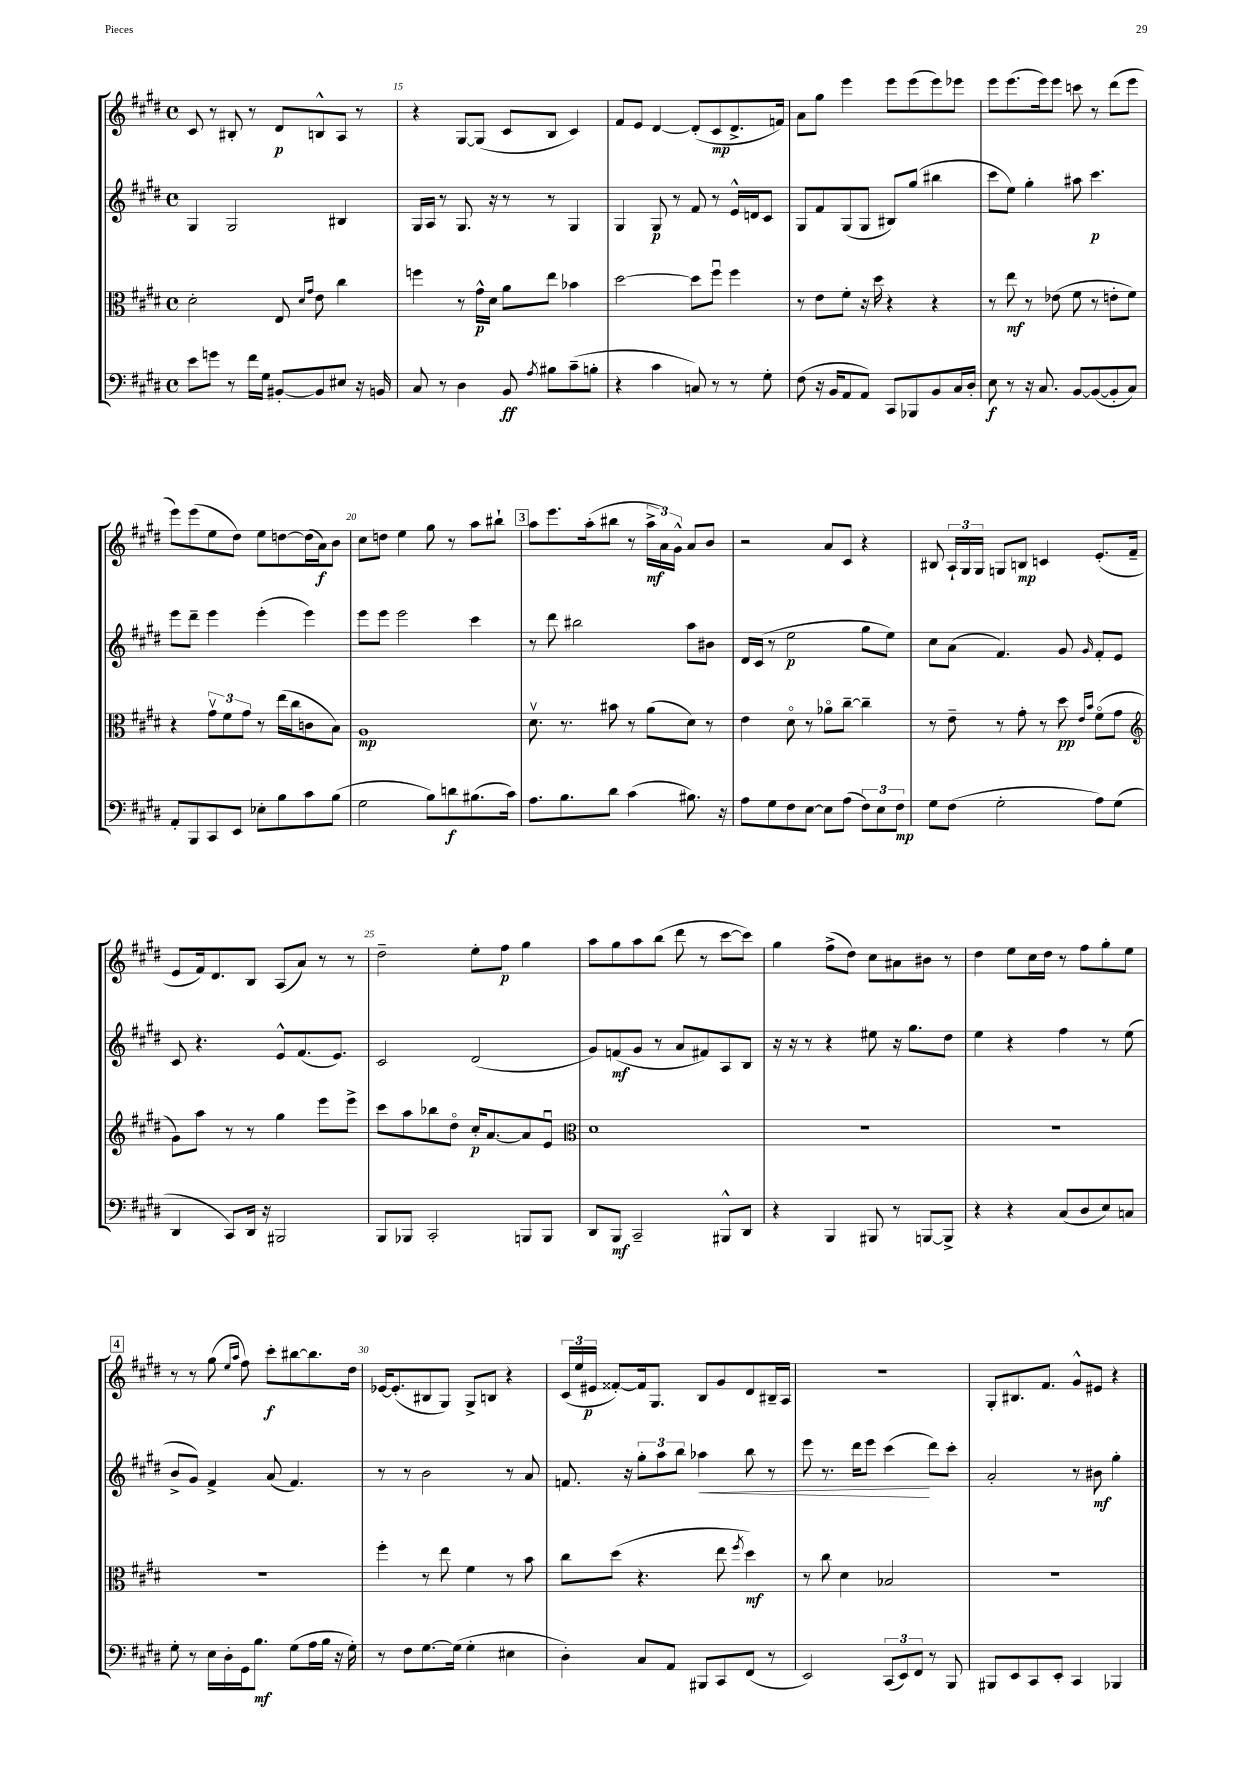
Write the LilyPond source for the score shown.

<<
\new StaffGroup <<
\new Staff = "s0" {
    \clef treble \key e \major \defaultTimeSignature \time 4/4
    \autoBeamOff cis'8 r8 bis8-. r8 dis'8[\p b8-^ a8] r8 |
    r4 gis8[~ gis8]( cis'8[ b8] cis'4) |
    fis'8[ e'8] dis'4~ dis'8[-.( cis'8\mp dis'8.-> f'16]) |
    a'8[ gis''8] e'''4 e'''8[ e'''8( e'''8) ees'''8] |
    e'''8[ e'''8.( e'''16) e'''8] c'''8 r8 dis'''8[( e'''8] |
    e'''8[) e'''8( e''8 dis''8]) e''8[ d''8~ d''16( a'16\f) b'8] |
    cis''8[ d''8] e''4 gis''8 r8 a''8[ bis''8]-! |
    \mark \markup { \box "3" } a''8[ e'''8. a''16-.( bis''8] r8 \tuplet 3/2 { a''16[->\mf a'16) gis'16]-^ } a'8[ b'8] |
    r2 a'8[ cis'8] r4 |
    bis8 \tuplet 3/2 { a16[-! gis16 gis16] } g8[ b8]\mp c'4 e'8.[-.( fis'16]-- |
    e'8[ fis'16) dis'8. b8] a8[( a'8]) r8 r8 |
    dis''2-- e''8[-. fis''8]\p gis''4 |
    a''8[ gis''8 a''8 b''8]( dis'''8 r8 cis'''8[~ cis'''8]) |
    gis''4 fis''8[->( dis''8]) cis''8[ ais'8 bis'8] r8 |
    dis''4 e''8[ cis''16 dis''16] r8 fis''8[ gis''8-. e''8] |
    \mark \markup { \box "4" } r8 r8 gis''8( \grace { e''16[ a''16] } fis''8) cis'''8[-.\f bis''8~ bis''8. dis''16] |
    ees'16[~ ees'8.-.( bis8 gis8]) gis8[-> b8] r4 |
    \tuplet 3/2 { cis'16[( e''16 eis'16]\p } fisis'8[~-.) fisis'16 gis8.] b8[ gis'8 dis'8 bis16-- a16] |
    R1 |
    gis8[-. bis8. fis'8.] gis'8[-^ eis'8] r4 \bar "|." |
}
\new Staff = "s1" {
    \clef treble \key e \major \defaultTimeSignature \time 4/4
    \autoBeamOff gis4 gis2 bis4 |
    gis16[ a16] r8 gis8. r16 r8 r8 gis4 |
    gis4 gis8\p r8 fis'8 r8 e'16[-^ d'16 cis'8] |
    gis8[ fis'8 gis8( gis8] bis8[) gis''8]( bis''4 |
    cis'''8[ e''8]) gis''4-. ais''8 cis'''4.\p |
    e'''8[ dis'''8]-- e'''4 e'''4-.( e'''4) |
    e'''8[ e'''8] e'''2 cis'''4 |
    \mark \markup { \box "3" } r8 dis'''8 bis''2 a''8[ bis'8] |
    dis'16[ cis'16]( r8 e''2\p gis''8[ e''8]) |
    cis''8[ a'8]( fis'4.) gis'8 \grace { gis'16 } fis'8[-. e'8] |
    cis'8 r4. e'8[-^ fis'8.( e'8.]) |
    cis'2 dis'2( |
    gis'8[) f'8\mf( gis'8] r8 a'8[ fis'8) a8 b8] |
    r16 r16 r8 r4 eis''8 r16 gis''8.[ dis''8] |
    e''4 r4 fis''4 r8 e''8( |
    \mark \markup { \box "4" } b'8[-> gis'8]) fis'4-> a'8( fis'4.) |
    r8 r8 b'2 r8 a'8 |
    f'8. r16 \tuplet 3/2 { gis''8[-. a''8 b''8] } aes''4\< b''8 r8 |
    e'''8 r8. dis'''16[ e'''8] cis'''4\!( dis'''8[) cis'''8]-. |
    a'2-. r8 bis'8\mf gis''4-. \bar "|." |
}
\new Staff = "s2" {
    \clef alto \key e \major \defaultTimeSignature \time 4/4
    \autoBeamOff dis'2-. e8 \grace { dis'16[ gis'16] } e'8 cis''4 |
    f''4 r8 gis'16[-^\p dis'16] a'8[ e''8] bes'4 |
    dis''2~ dis''8[ fis''8]\downbow fis''4 |
    r8 e'8[ fis'8]-. r16 dis''16 r4 r4 |
    r8 e''8\mf r8 ees'8( fis'8 r8 e'8[-. fis'8]) |
    r4 \tuplet 3/2 { gis'8[\upbow fis'8 gis'8] } r8 e''16[( cis''16 c'8 b8]) |
    a1\mp |
    \mark \markup { \box "3" } dis'8.\upbow r8. bis'8 r8 a'8[( dis'8]) r8 |
    e'4 dis'8\flageolet r8 aes'8[\flageolet cis''8]~-- cis''4-- |
    r8 e'8-- r8 gis'8-. r8 dis''8\pp \grace { e'16[ b'16] } fis'8[\flageolet( gis'8] |
    \clef treble gis'8[) a''8] r8 r8 gis''4 e'''8[ e'''8]-> |
    cis'''8[ a''8 bes''8 dis''8]\flageolet cis''16[-.\p a'8.~ a'8 e'8]\downbow |
    \clef alto dis'1 |
    R1 |
    R1 |
    \mark \markup { \box "4" } R1 |
    fis''4-. r8 e''8 fis'4 r8 b'8 |
    cis''8[ dis''8]( r4. e''8 \acciaccatura { fis''8 } dis''4\mf) |
    r8 cis''8 dis'4 bes2 |
    R1 \bar "|." |
}
\new Staff = "s3" {
    \clef bass \key e \major \defaultTimeSignature \time 4/4
    \autoBeamOff e'8[ g'8] r8 fis'16[ gis16] bis,8[~-. bis,8 eis8] r16 b,16 |
    cis8 r8 dis4 b,8\ff \acciaccatura { a8 } bis8[ cis'8--( b8]-. |
    r4 cis'4 c8) r8 r8 gis8-. |
    fis8( r16 b,16[ a,8 a,8]) cis,8[ bes,,8 b,8 cis16 dis16]-. |
    e8\f r8 r16 cis8. b,8[~ b,8~( b,8-. cis8]) |
    a,8[-. b,,8 cis,8 e,8] ees8[-. b8 cis'8 b8]( |
    gis2 b8[) d'8\f bis8.( cis'16]) |
    \mark \markup { \box "3" } a8.[ b8. dis'8] cis'4( bis8.) r16 |
    a8[ gis8 fis8 e8]~ e8[ a8]( \tuplet 3/2 { fis8[) e8 fis8]\mp } |
    gis8[ fis8]( gis2-. a8[) gis8]( |
    dis,4 cis,8[) dis,16] r16 bis,,2 |
    b,,8[ bes,,8] cis,2-. b,,8[ b,,8] |
    dis,8[ b,,8]\mf cis,2-- bis,,8[-^ dis,8] |
    r4 b,,4 bis,,8 r8 b,,8[~ b,,8]-> |
    r4 r4 cis8[( dis8 e8) c8] |
    \mark \markup { \box "4" } gis8-. r8 e16[ dis16-. gis,16 b8.]\mf gis8[( a16 b16] r16 gis16-.) |
    r8 fis8[ gis8.~ gis16]( gis4-. eis4 |
    dis4-.) cis8[ a,8] bis,,8[ cis,8 fis,8]( r8 |
    e,2) \tuplet 3/2 { cis,8[( e,8) fis,8] } r8 b,,8 |
    bis,,8[ e,8 cis,8 e,8]-. cis,4 bes,,4 \bar "|." |
}
>>
>>
\layout { \context { \Score currentBarNumber = #14 \override BarNumber.break-visibility = ##(#f #t #t) barNumberVisibility = #(every-nth-bar-number-visible 5) } }
